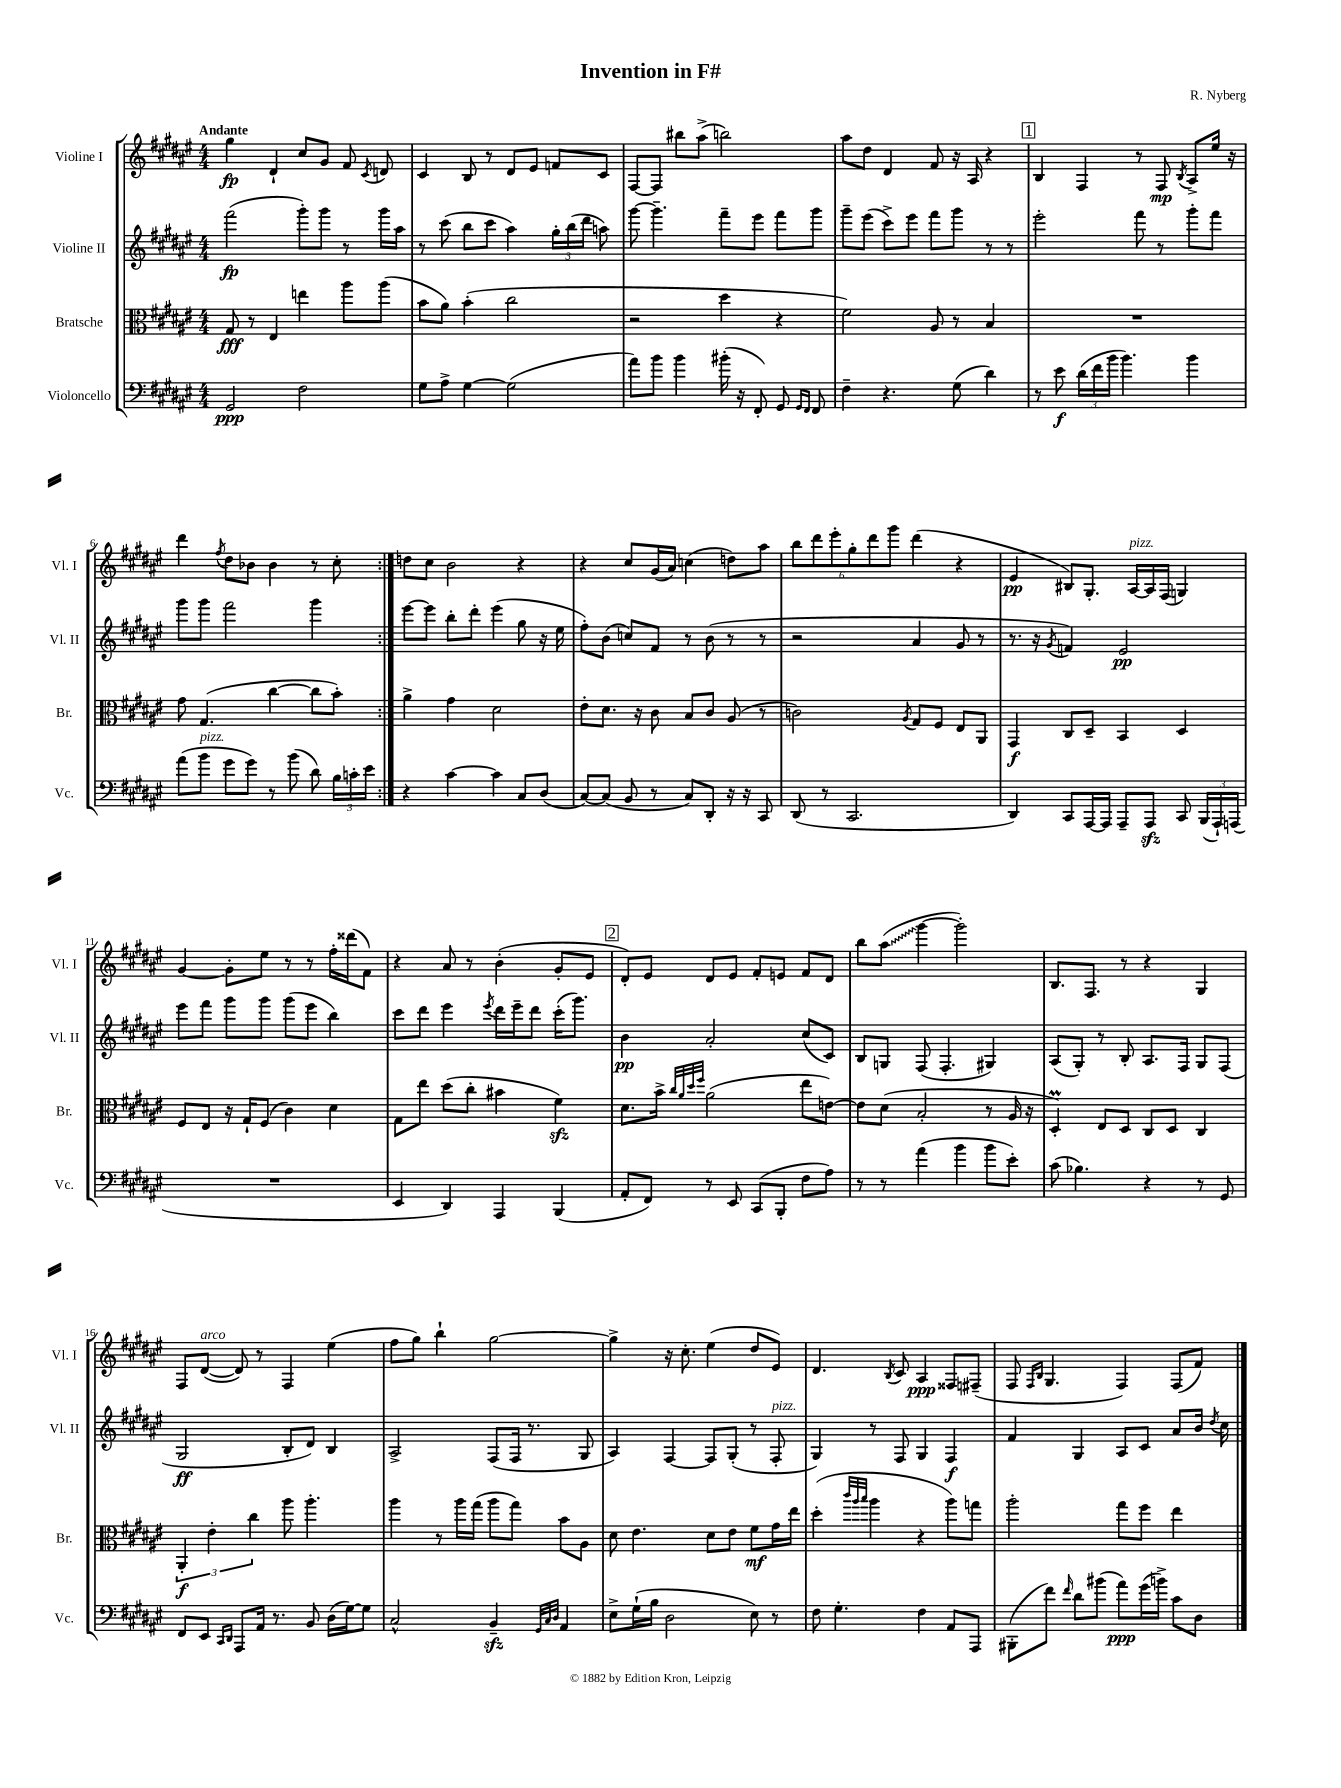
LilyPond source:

\header { title = "Invention in F#" composer = "R. Nyberg" }
<<
\new StaffGroup <<
\new Staff = "s0" \with { instrumentName = "Violine I" shortInstrumentName = "Vl. I" } {
    \clef treble \key fis \major \numericTimeSignature \time 4/4 \tempo "Andante"
    \autoBeamOff \repeat volta 2 { gis''4\fp dis'4-! cis''8[ gis'8] fis'8 \acciaccatura { cis'8 } d'8 |
    cis'4 b8 r8 dis'8[ eis'8] f'8[ cis'8] |
    fis8[~ fis8] bis''8[ ais''8]->( b''2) |
    ais''8[ dis''8] dis'4 fis'8 r16 ais16 r4 |
    \mark \markup { \box "1" } b4 fis4 r8 fis8\mp \acciaccatura { b8 } ais8[-> eis''16] r16 |
    dis'''4 \acciaccatura { fis''8 } dis''8[ bes'8] bes'4 r8 cis''8-. | }
    d''8[ cis''8] b'2 r4 |
    r4 cis''8[ gis'16( ais'16]) c''4( d''8[) ais''8] |
    \tuplet 6/4 { b''8[ dis'''8 eis'''8-. gis''8-. dis'''8 gis'''8] } dis'''4( r4 |
    eis'4\pp bis8[) gis8.]-. ais16[~^\markup { \italic "pizz." } ais16 fis16]( g4) |
    gis'4~ gis'8[-. eis''8] r8 r8 fis''16[-. disis'''16( fis'8]) |
    r4 ais'8 r8 b'4-.( gis'8[-. eis'8] |
    \mark \markup { \box "2" } dis'8[-.) eis'8] dis'8[ eis'8] fis'8[-. e'8] fis'8[ dis'8] |
    b''8[ \once \override Glissando.style = #'zigzag ais''8]\glissando( gis'''4~ gis'''2-.) |
    b8.[ fis8.] r8 r4 gis4 |
    fis8[ dis'8]~^\markup { \italic "arco" }( dis'8) r8 fis4 eis''4( |
    fis''8[ gis''8]) b''4-! gis''2~ |
    gis''4-> r16 cis''8.-. eis''4( dis''8[ eis'8]) |
    dis'4. \acciaccatura { b8 } cis'8 ais4\ppp fisis8[ fis8]--( |
    fis8 \grace { fis16[ b16] } gis4. fis4) fis8[( fis'8]) \bar "|." |
}
\new Staff = "s1" \with { instrumentName = "Violine II" shortInstrumentName = "Vl. II" } {
    \clef treble \key fis \major \numericTimeSignature \time 4/4
    \autoBeamOff \repeat volta 2 { fis'''2\fp( gis'''8[-.) gis'''8] r8 gis'''16[ ais''16] |
    r8 cis'''8( b''8[ cis'''8] ais''4) \tuplet 3/2 { gis''16[-. b''16( dis'''16] } a''8) |
    gis'''8~ gis'''4.-- fis'''8[-- eis'''8] fis'''8[ gis'''8] |
    gis'''8[-- eis'''8]( cis'''8[->) eis'''8] fis'''8[ gis'''8] r8 r8 |
    \mark \markup { \box "1" } eis'''2-. fis'''8 r8 gis'''8[-. fis'''8] |
    gis'''8[ gis'''8] fis'''2 gis'''4 | }
    eis'''8[~ eis'''8] b''8[-. dis'''8]-. eis'''4( gis''8 r16 eis''16 |
    fis''8[-.) b'8]( c''8[) fis'8] r8 b'8( r8 r8 |
    r2 ais'4 gis'8 r8 |
    r8. r16 \acciaccatura { gis'8 } f'4) eis'2\pp |
    eis'''8[ fis'''8] gis'''8[ gis'''8] gis'''8[( eis'''8] b''4) |
    cis'''8[ dis'''8] eis'''4 \acciaccatura { eis'''8 } dis'''16[ eis'''16-- dis'''8] cis'''16[-.( gis'''8.]) |
    \mark \markup { \box "2" } b'4\pp ais'2-. cis''8[( cis'8]) |
    b8[ g8] fis8( fis4.-. gis4) |
    ais8[( gis8]-.) r8 b8-. ais8.[ fis16] gis8[ fis8]( |
    gis2\ff b8[-. dis'8]) b4 |
    ais2-> fis8[( fis16] r8. gis8 |
    ais4) fis4~ fis8[ gis8]-.( r8 fis8-.^\markup { \italic "pizz." } |
    gis4) r8 fis8 gis4 fis4\f |
    fis'4 gis4 ais8[ cis'8] ais'8[ b'16] \acciaccatura { dis''8 } cis''16 \bar "|." |
}
\new Staff = "s2" \with { instrumentName = "Bratsche" shortInstrumentName = "Br." } {
    \clef alto \key fis \major \numericTimeSignature \time 4/4
    \autoBeamOff \repeat volta 2 { gis8\fff r8 eis4 e''4 ais''8[ ais''8]( |
    b'8[ ais'8]) b'4-.( cis''2 |
    r2 dis''4 r4 |
    fis'2) ais8 r8 b4 |
    \mark \markup { \box "1" } R1 |
    gis'8 gis4.( cis''4~ cis''8[ b'8]-.) | }
    ais'4-> gis'4 dis'2 |
    eis'8[-. dis'8.] r16 cis'8 b8[ cis'8] ais8( r8 |
    c'2) \acciaccatura { ais8 } gis8[ fis8] eis8[ ais,8] |
    gis,4\f cis8[ dis8]-- b,4 dis4 |
    fis8[ eis8] r16 gis16[-! fis8]( cis'4) dis'4 |
    gis8[ eis''8] dis''8[( cis''8]-. bis'4 fis'4\sfz) |
    \mark \markup { \box "2" } dis'8.[ b'16]-> \grace { cis''32[ ais'32 dis''32 fis''32] } ais'2( eis''8[ e'8]~) |
    e'8[ dis'8]( b2-. r8 ais16 r16 |
    dis4-.\prall) eis8[ dis8] cis8[ dis8] cis4 |
    \tuplet 3/2 { ais,4-.\f eis'4-. cis''4 } ais''8 ais''4.-. |
    ais''4 r8 ais''16[ gis''16]( ais''8[ gis''8]) b'8[ ais8] |
    dis'8 eis'4. dis'8[ eis'8] fis'8[\mf gis'16 eis''16] |
    dis''4-.( \grace { cis'''32[ ais''32 b''32] } ais''4 r4 ais''8[) g''8] |
    ais''2-. gis''8[ fis''8] eis''4 \bar "|." |
}
\new Staff = "s3" \with { instrumentName = "Violoncello" shortInstrumentName = "Vc." } {
    \clef bass \key fis \major \numericTimeSignature \time 4/4
    \autoBeamOff \repeat volta 2 { gis,2\ppp fis2 |
    gis8[ ais8]-> gis4~ gis2( |
    ais'8[) b'8] b'4 bis'16-.( r16 fis,8-.) gis,8 \grace { gis,16[ fis,16] } fis,8 |
    fis4-- r4. gis8( dis'4) |
    \mark \markup { \box "1" } r8 eis'8\f \tuplet 3/2 { dis'16[( fis'16 b'16] } b'4.) b'4 |
    ais'8[( b'8]^\markup { \italic "pizz." } gis'8[ gis'8]) r8 b'8( dis'8) \tuplet 3/2 { b16[ c'16-. eis'16] } | }
    r4 cis'4~ cis'4 cis8[ dis8]( |
    cis8[~) cis8]( b,8 r8 cis8[) dis,8]-. r16 r16 cis,8 |
    dis,8( r8 cis,2. |
    dis,4) cis,8[ ais,,16~ ais,,16] ais,,8[-- ais,,8]\sfz cis,8 \tuplet 3/2 { b,,16[( ais,,16-!) a,,16]( } |
    R1 |
    eis,4 dis,4) ais,,4 b,,4( |
    \mark \markup { \box "2" } ais,8[-. fis,8]) r8 eis,8 cis,8[( b,,8]-. fis8[ ais8]) |
    r8 r8 ais'4( b'4 b'8[ eis'8]-.) |
    cis'8( bes4.) r4 r8 gis,8 |
    fis,8[ eis,8] \grace { cis,16[ dis,16] } ais,,8[ ais,16] r8. b,8 dis16[( gis16~) gis8] |
    cis2-^ b,4--\sfz \grace { gis,32[ cis32 dis32] } ais,4 |
    eis8[-> gis16-!( b16] dis2 eis8) r8 |
    fis8 gis4.-. fis4 ais,8[ ais,,8] |
    bis,,8[-.( fis'8]) \grace { fis'16 } dis'8[ bis'8]( ais'8[\ppp) gis'16( b'16]->) cis'8[ dis8] \bar "|." |
}
>>
>>
